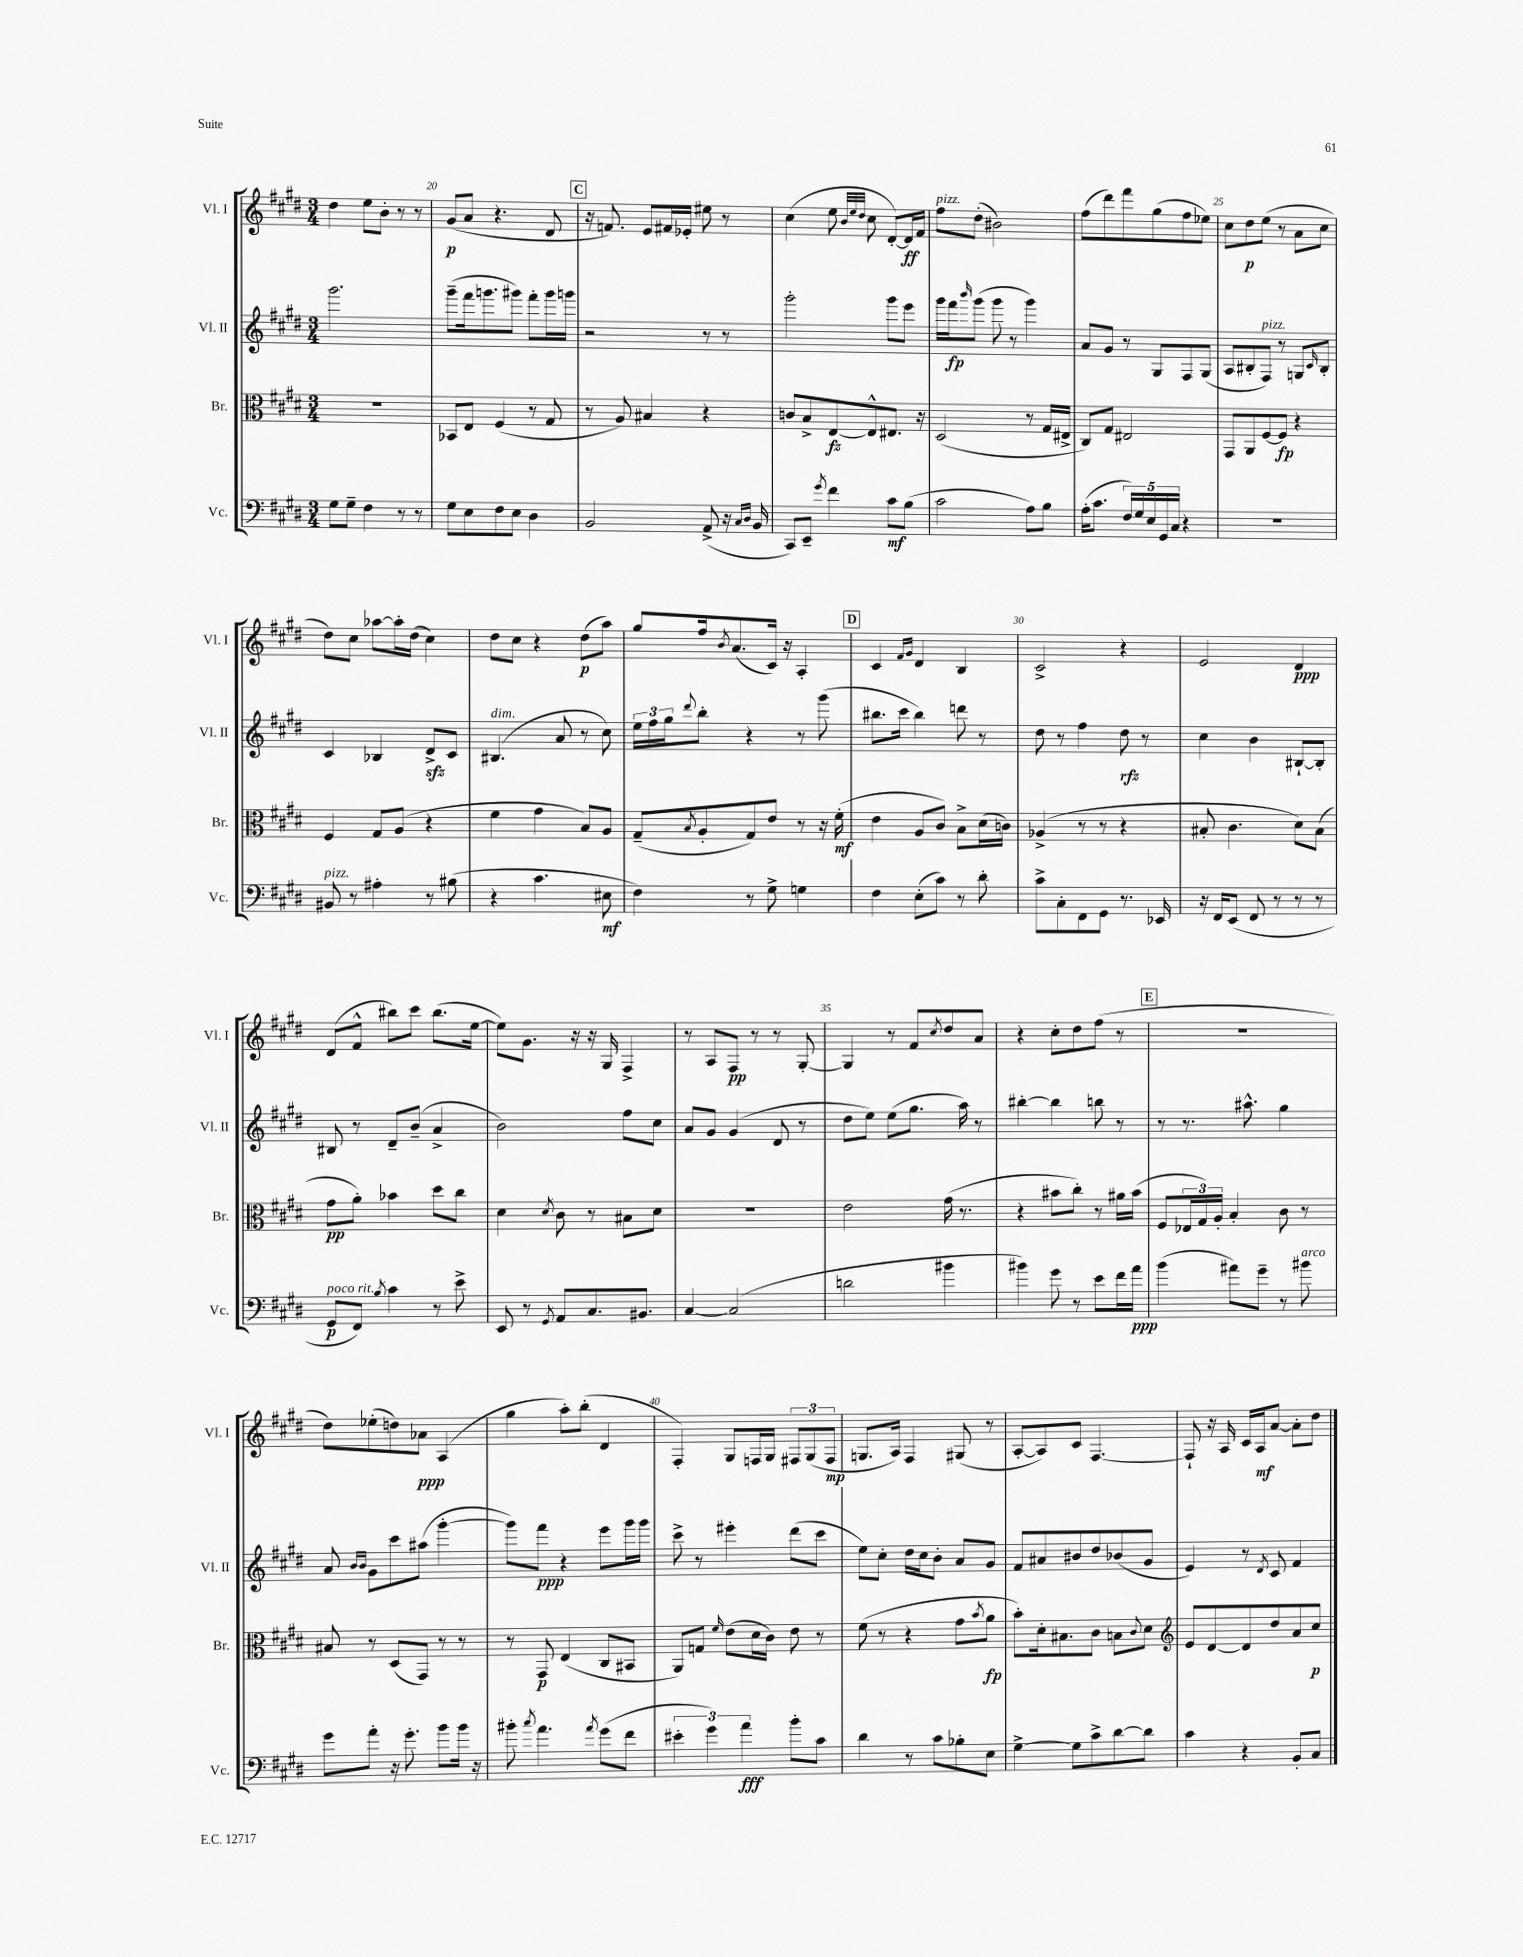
<<
\new StaffGroup <<
\new Staff = "s0" \with { instrumentName = "Vl. I" shortInstrumentName = "Vl. I" } {
    \clef treble \key e \major \numericTimeSignature \time 3/4
    dis''4 e''8 b'8-. r8 r8 |
    gis'8\p( a'8 r4. dis'8 |
    \mark \markup { \box "C" } r16 f'8.) e'8 fis'16 ees'16-. eis''8 r8 |
    cis''4( e''8 \grace { b'32 e''32 dis''32 } cis''8 dis'8~-.) dis'16\ff fis'16 |
    fis''8^\markup { \italic "pizz." } dis''8-.( bis'2) |
    fis''8( dis'''8) fis'''8 gis''8( fis''8 ees''8) |
    cis''8 dis''8\p e''8( r8 a'8 cis''8 |
    dis''8) cis''8 aes''8~ aes''16-. dis''16( cis''4) |
    dis''8 cis''8 r4 dis''8\p( a''8) |
    gis''8 fis''16 \acciaccatura { b'8 } a'8.( cis'16) r16 a4-. |
    \mark \markup { \box "D" } cis'4 \grace { fis'16 gis'16 } dis'4 b4 |
    cis'2-> r4 |
    e'2 dis'4\ppp |
    dis'8( fis'8-^ bis''8) cis'''8 bis''8.( e''16~ |
    e''8) gis'8. r16 r16 gis16 fis4-> |
    r8 a8 fis8\pp r8 r8 gis8~-. |
    gis4 r8 fis'8 \acciaccatura { cis''8 } dis''8 a'8 |
    r4 cis''8-. dis''8 fis''8( r8 |
    \mark \markup { \box "E" } R2. |
    dis''8) ees''8-.( d''8) aes'8\ppp a4( |
    gis''4 a''8-.) b''8-.( dis'4 |
    fis4-.) gis8 f16 gis16 \tuplet 3/2 { fis8 gis8( fis8\mp } |
    g8. a16) fis4 gis8( r8 |
    a8~-. a8) cis'8 fis4.~ |
    fis8-! r16 a16 cis'16 a16\mf a'8~ a'8-. dis''8 \bar "|." |
}
\new Staff = "s1" \with { instrumentName = "Vl. II" shortInstrumentName = "Vl. II" } {
    \clef treble \key e \major \numericTimeSignature \time 3/4
    gis'''2. |
    gis'''8--( fis'''16 g'''8. gis'''8) fis'''8-. gis'''16 g'''16 |
    \mark \markup { \box "C" } r2 r8 r8 |
    gis'''2-. gis'''8 e'''8 |
    gis'''16 fis'''16\fp \grace { b'''16 } gis'''8( gis'''8 r8 gis'''4) |
    a'8 gis'8 r8 gis8 fis8 gis8( |
    a8 bis8-. fis8^\markup { \italic "pizz." }) r8 g8 \grace { cis'16 } bis8-. |
    cis'4 bes4 dis'8->\sfz cis'8 |
    bis4.^\markup { \italic "dim." }( a'8 r8 cis''8) |
    \tuplet 3/2 { e''16 fis''16 gis''16 } \appoggiatura { dis'''8 } b''8-. r4 r8 gis'''8( |
    \mark \markup { \box "D" } bis''8. cis'''16 bis''4) d'''8 r8 |
    dis''8 r8 fis''4 dis''8\rfz r8 |
    cis''4 b'4 bis8~-! bis8-. |
    bis8 r8 dis'8-- b'8--( a'4-> |
    b'2) fis''8 cis''8 |
    a'8 gis'8 gis'4( dis'8 r8 |
    dis''8 e''8) e''8( gis''8. a''16) r8 |
    bis''4~-. bis''4 b''8 r8 |
    \mark \markup { \box "E" } r8 r8. ais''8.-^ gis''4 |
    a'8 \grace { b'16 b'16 } gis'8 cis'''8 ais''8( gis'''4~-. |
    gis'''8) fis'''8\ppp r4 e'''8 gis'''16 gis'''16 |
    cis'''8-> r8 eis'''4-. dis'''8( cis'''8 |
    e''8) cis''8-. dis''16 cis''16 b'8-. a'8 gis'8 |
    fis'8 ais'8 bis'8 dis''8 bes'8( gis'8 |
    e'4) r8 \acciaccatura { dis'8 } cis'8 fis'4 \bar "|." |
}
\new Staff = "s2" \with { instrumentName = "Br." shortInstrumentName = "Br." } {
    \clef alto \key e \major \numericTimeSignature \time 3/4
    R2. |
    bes,8 e8 fis4( r8 gis8 |
    \mark \markup { \box "C" } r8 a8) bis4 r4 |
    c'8 b8-> e8~\fz e8-^ eis8. r16 |
    dis2( r8 gis16 eis16-> |
    cis8) gis8 eis2 |
    gis,8 a,8 fis8~ fis8\fp r4 |
    fis4 gis8 a8( r4 |
    fis'4 gis'4 b8) a8 |
    gis8--( \acciaccatura { b8 } a8-. gis8) e'8 r8 r16 fis'16-.\mf( |
    \mark \markup { \box "D" } e'4 a8 cis'8) b8-> dis'16( c'16) |
    aes4->( r8 r8 r4 |
    bis8-. cis'4. dis'8) bis8( |
    gis'8\pp a'8-.) bes'4 dis''8 cis''8 |
    dis'4 \acciaccatura { dis'8 } cis'8 r8 bis8 dis'8 |
    R2. |
    e'2 gis'16( r8. |
    r4 bis'8 cis''8-.) r8 ais'16 bis'16( |
    \mark \markup { \box "E" } fis8 \tuplet 3/2 { ees16 gis16) a16-. } b4-. cis'8 r8 |
    bis8 r8 dis8( gis,8) r8 r8 |
    r8 gis,8\p e4( cis8 bis,8 |
    a,8) g8 \grace { fis'16 } e'8( dis'16 cis'16) e'8 r8 |
    fis'8( r8 r4 gis'8 \acciaccatura { b'8 } a'8\fp |
    b'8-.) dis'16-. bis8. cis'8 b8 \appoggiatura { cis'8 } dis'8 |
    \clef treble e'8 dis'8~ dis'8 dis''8 a'8 cis''8\p \bar "|." |
}
\new Staff = "s3" \with { instrumentName = "Vc." shortInstrumentName = "Vc." } {
    \clef bass \key e \major \numericTimeSignature \time 3/4
    gis8 gis8-- fis4 r8 r8 |
    gis8 e8 fis8 e8 dis4 |
    \mark \markup { \box "C" } b,2 a,8->( r16 \grace { cis16 dis16 } b,16 |
    cis,8) e,8-- \acciaccatura { gis'8 } fis'4 cis'8\mf b8( |
    cis'2 a8) b8 |
    a16-.( cis'8. \tuplet 5/4 { fis16) gis16 e16 gis,16 cis16 } r4 |
    R2. |
    bis,8^\markup { \italic "pizz." } r8 ais4-. r8 bis8( |
    r4 cis'4. eis8\mf |
    fis4) r8 gis8-> g4 |
    \mark \markup { \box "D" } fis4 e8-.( cis'8) r8 dis'8-. |
    cis'8-> cis8-. fis,8 gis,8 r8. ees,16 |
    r16 fis,16 e,8( fis,8 r8 r8 r8 |
    gis,8\p^\markup { \italic "poco rit." } fis,8) \acciaccatura { b8 } cis'4 r8 e'8-> |
    e,8 r8 \acciaccatura { gis,8 } a,8 cis8. bis,8. |
    cis4~ cis2( |
    d'2 bis'4 |
    bis'4) gis'8 r8 e'8 fis'16 a'16\ppp |
    \mark \markup { \box "E" } b'4( ais'8) gis'8-- r8 bis'8^\markup { \italic "arco" } |
    gis'8 a'8-. r16 gis'8.-. b'8 b'16 r16 |
    bis'8-. \acciaccatura { cis''8 } a'4. \acciaccatura { a'8 } gis'8( fis'8 |
    \tuplet 3/2 { eis'4-. gis'4) a'4\fff } b'8-. cis'8 |
    dis'4 r8 cis'8 bes8-. e8 |
    gis4~-> gis8 cis'8-> dis'8~ dis'8 |
    cis'4 r4 b,8-. cis8 \bar "|." |
}
>>
>>
\layout { \context { \Score currentBarNumber = #19 \override BarNumber.break-visibility = ##(#f #t #t) barNumberVisibility = #(every-nth-bar-number-visible 5) } }
